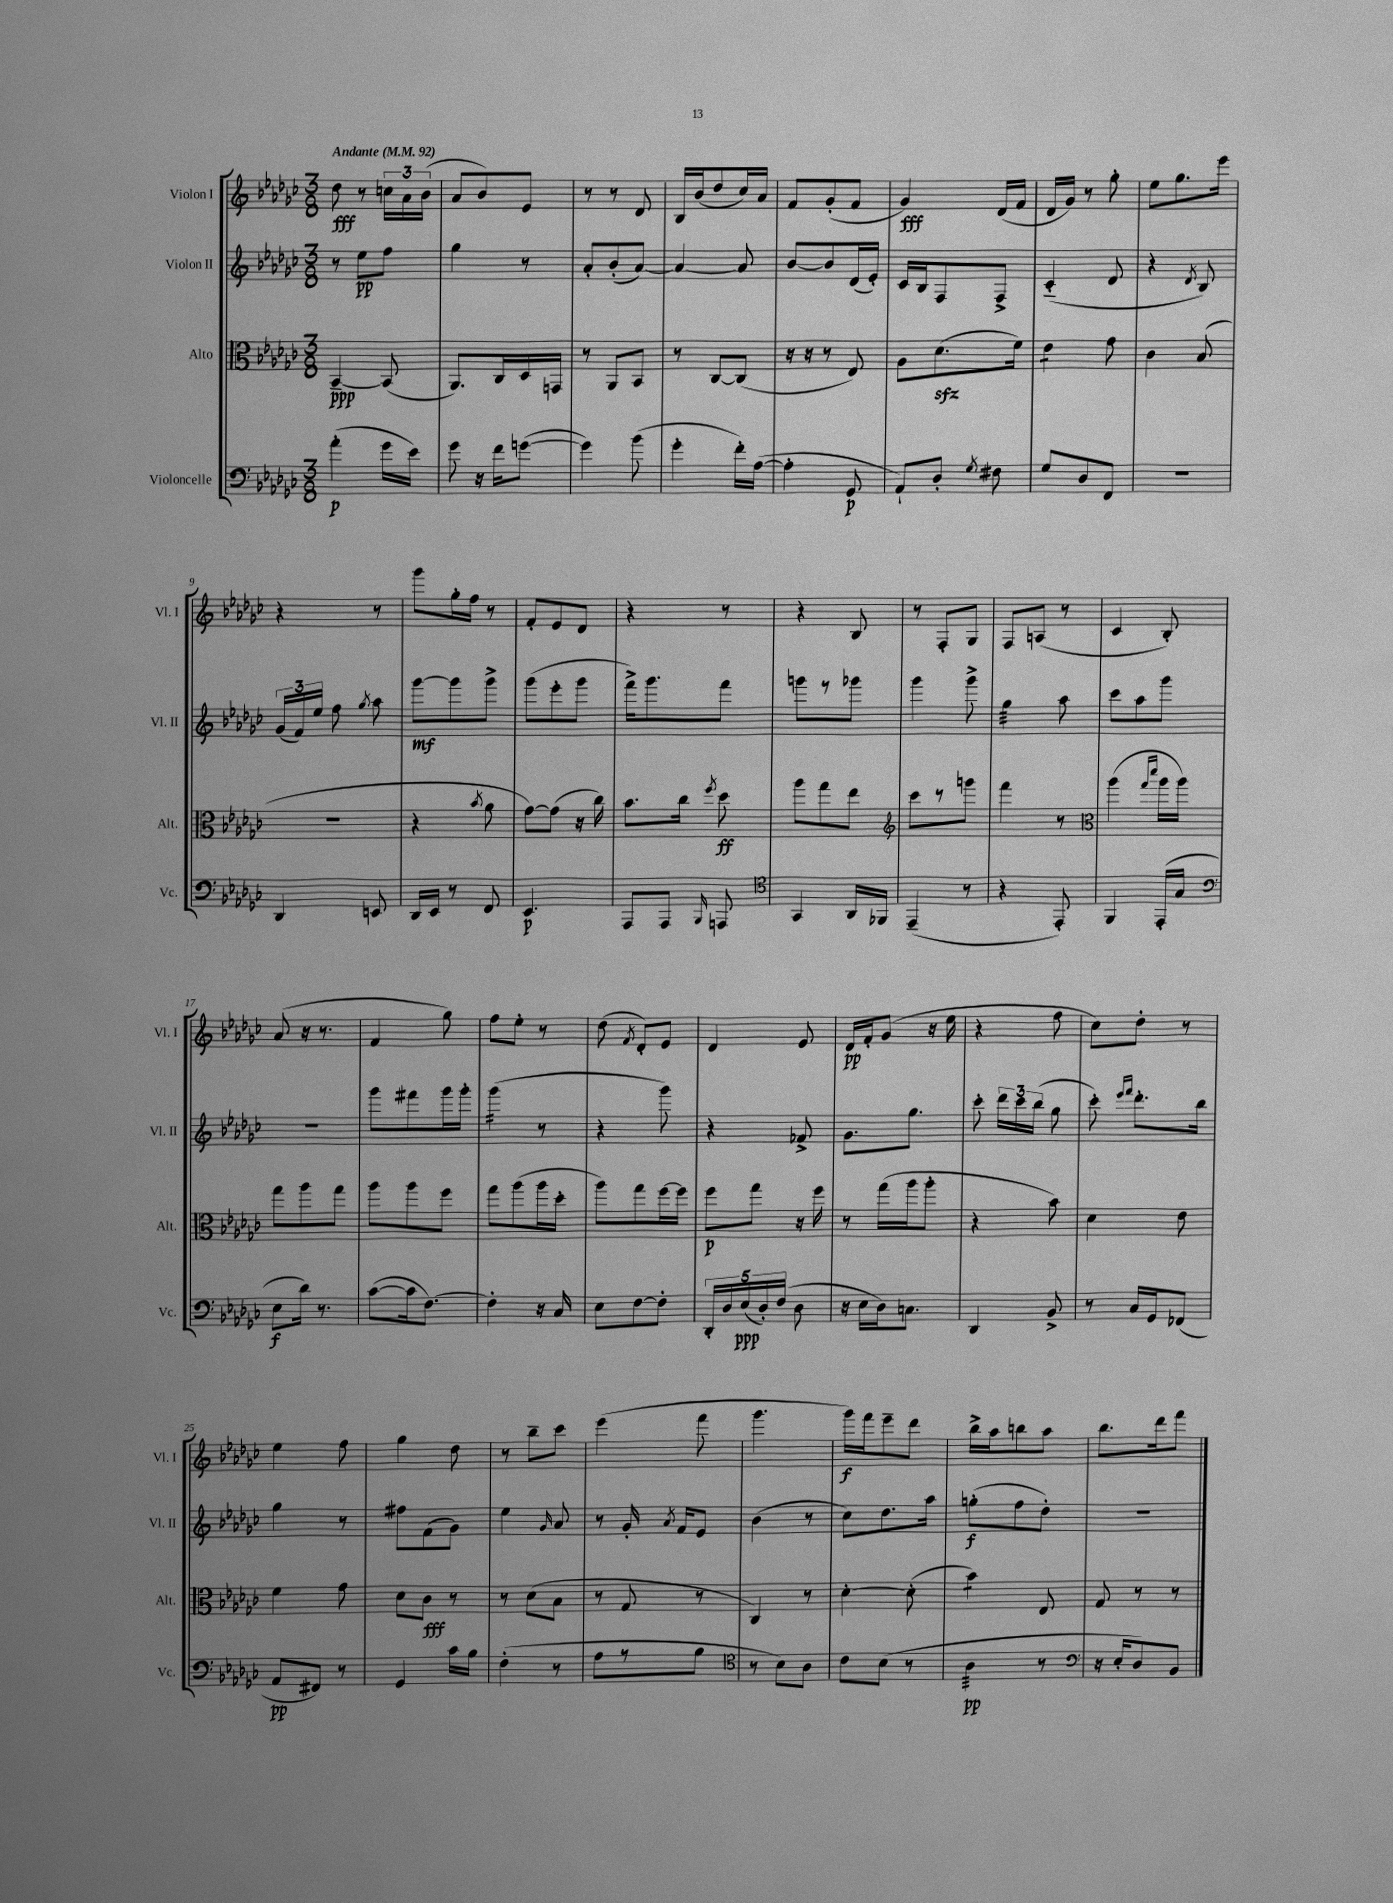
<<
\new StaffGroup <<
\new Staff = "s0" \with { instrumentName = "Violon I" shortInstrumentName = "Vl. I" } {
    \clef treble \key ges \major \numericTimeSignature \time 3/8 \tempo "Andante" 4 = 92
    \autoBeamOff des''8\fff r8 \tuplet 3/2 { c''16[ aes'16 bes'16]( } |
    aes'8[ bes'8) ees'8] |
    r8 r8 des'8 |
    bes16[ bes'16( des''8 ces''16) aes'16] |
    f'8[ ges'8-.( f'8] |
    ges'4\fff) des'16[( f'16] |
    des'16[ ges'16]) r8 ges''8-. |
    ees''8[ ges''8. ees'''16] |
    r4 r8 |
    ges'''8[ ges''16-. f''16] r8 |
    f'8[-. ees'8 des'8] |
    r4 r8 |
    r4 bes8 |
    r8 f8[-. ges8] |
    f8[ a8]( r8 |
    ces'4 bes8-.) |
    aes'8( r16 r8. |
    f'4 ges''8) |
    f''8[ ees''8]-. r8 |
    des''8( \acciaccatura { f'8 } des'8[-.) ees'8] |
    des'4 ees'8 |
    des'16[\pp f'16-. ges'8]( r16 ees''16 |
    r4 f''8 |
    ces''8[) des''8]-. r8 |
    ees''4 f''8 |
    ges''4 des''8 |
    r8 bes''8[-- ces'''8] |
    ees'''4( f'''8 |
    ges'''4. |
    ges'''16[\f) f'''16 ees'''8-- des'''8] |
    bes''16[-> aes''16 b''8 aes''8] |
    bes''8.[ des'''16 f'''8] \bar "|." |
}
\new Staff = "s1" \with { instrumentName = "Violon II" shortInstrumentName = "Vl. II" } {
    \clef treble \key ges \major \numericTimeSignature \time 3/8
    \autoBeamOff r8 ees''8[\pp f''8] |
    ges''4 r8 |
    aes'8[-. bes'8-.( aes'8]~) |
    aes'4~ aes'8 |
    bes'8[~ bes'8 des'16( ees'16]-.) |
    ces'16[ bes16 f8 f8]-> |
    ces'4-_( des'8 |
    r4 \acciaccatura { des'8 } bes8) |
    \tuplet 3/2 { ges'16[( f'16) ees''16] } f''8 \acciaccatura { ges''8 } aes''8 |
    ges'''8[~\mf ges'''8 ges'''8]-> |
    ges'''8[( ees'''8-. ges'''8] |
    f'''16[->) ges'''8. f'''8] |
    g'''8[ r8 ges'''8] |
    ges'''4 ges'''8-> |
    ges''4:32 aes''8 |
    ces'''8[ aes''8 ges'''8] |
    R4. |
    ges'''8[ fis'''8 ges'''16 ges'''16]-. |
    ges'''4:16( r8 |
    r4 ges'''8) |
    r4 fes'8-> |
    ges'8.[ ges''8.] |
    ces'''8-. \tuplet 3/2 { des'''16[ ces'''16 bes''16]( } ges''8 |
    ces'''8-.) \grace { ees'''16[ f'''16] } des'''8.[-. bes''16] |
    ges''4 r8 |
    fis''8[ f'8( ges'8]) |
    ees''4 \grace { ges'16 } aes'8 |
    r8 ges'16-. \acciaccatura { aes'8 } f'16[ ees'8] |
    bes'4( r8 |
    ces''8[) des''8. aes''16] |
    g''8[-.\f( f''8 des''8]-.) |
    R4. \bar "|." |
}
\new Staff = "s2" \with { instrumentName = "Alto" shortInstrumentName = "Alt." } {
    \clef alto \key ges \major \numericTimeSignature \time 3/8
    \autoBeamOff bes,4~--\ppp bes,8( |
    aes,8.[) ces16 des16 g,16] |
    r8 aes,8[ bes,8] |
    r8 ces8[~ ces8]( |
    r16 r16 r8 ees8) |
    aes8[ des'8.\sfz( f'16]) |
    ees'4:8 ges'8 |
    ces'4 bes8( |
    R4. |
    r4 \acciaccatura { bes'8 } aes'8 |
    ges'8[~) ges'8]( r16 ces''16) |
    bes'8.[ ces''16] \acciaccatura { f''8 } des''8\ff |
    aes''8[ ges''8 ees''8] |
    \clef treble ces'''8[ r8 g'''8] |
    f'''4 r8 |
    \clef alto aes''4( \grace { ges''16[ des'''16] } aes''16[ aes''16]) |
    ges''8[ aes''8 ges''8] |
    aes''8[ aes''8 f''8] |
    ges''8[ aes''8( aes''16 des''16]-. |
    aes''8[) ges''8 f''16~ f''16] |
    f''8[\p ges''8] r16 f''16 |
    r8 ges''16[( aes''16 aes''8]-. |
    r4 bes'8) |
    des'4 ees'8 |
    f'4 ges'8 |
    des'8[ ces'8]\fff r8 |
    r8 des'8[( bes8] |
    r8 ges8 r8 |
    ces4) r8 |
    des'4~-. des'8-.( |
    bes'4:8) ees8 |
    ges8 r8 r8 \bar "|." |
}
\new Staff = "s3" \with { instrumentName = "Violoncelle" shortInstrumentName = "Vc." } {
    \clef bass \key ges \major \numericTimeSignature \time 3/8
    \autoBeamOff aes'4-.\p( ges'16[ ees'16]) |
    ges'8 r16 f'16[ g'8]~( |
    g'4) bes'8( |
    ges'4-. f'16[-.) aes16]~( |
    aes4-. ges,8\p |
    aes,8[-!) des8]-. \acciaccatura { ges8 } fis8 |
    ges8[ des8 f,8] |
    R4. |
    des,4 e,8 |
    des,16[ ees,16] r8 f,8 |
    ees,4.\p |
    aes,,8[ aes,,8] \grace { bes,,16 } a,,8 |
    \clef tenor ges,4 aes,16[ fes,16] |
    ees,4--( r8 |
    r4 ees,8-.) |
    f,4 ees,16[-.( ges16] |
    \clef bass ees8[\f des'16]) r8. |
    ces'8[~( ces'16 f8.]~) |
    f4-. r16 ces16 |
    ees8[ f8~ f8]-. |
    \tuplet 5/4 { des,16[-. des16 ees16\ppp( des16-.) f16]( } des8 |
    r16 ees16[ des16) c8.] |
    des,4 bes,8-> |
    r8 ces16[ ges,16 fes,8]( |
    aes,8[\pp fis,8]) r8 |
    ges,4 ces'16[ bes16] |
    f4-.( r8 |
    aes8[ r8 bes8] |
    \clef tenor r8 bes8[) aes8] |
    ces'8[ bes8]( r8 |
    aes4:32\pp r8 |
    \clef bass r16 ees16[-. des8) bes,8] \bar "|." |
}
>>
>>
